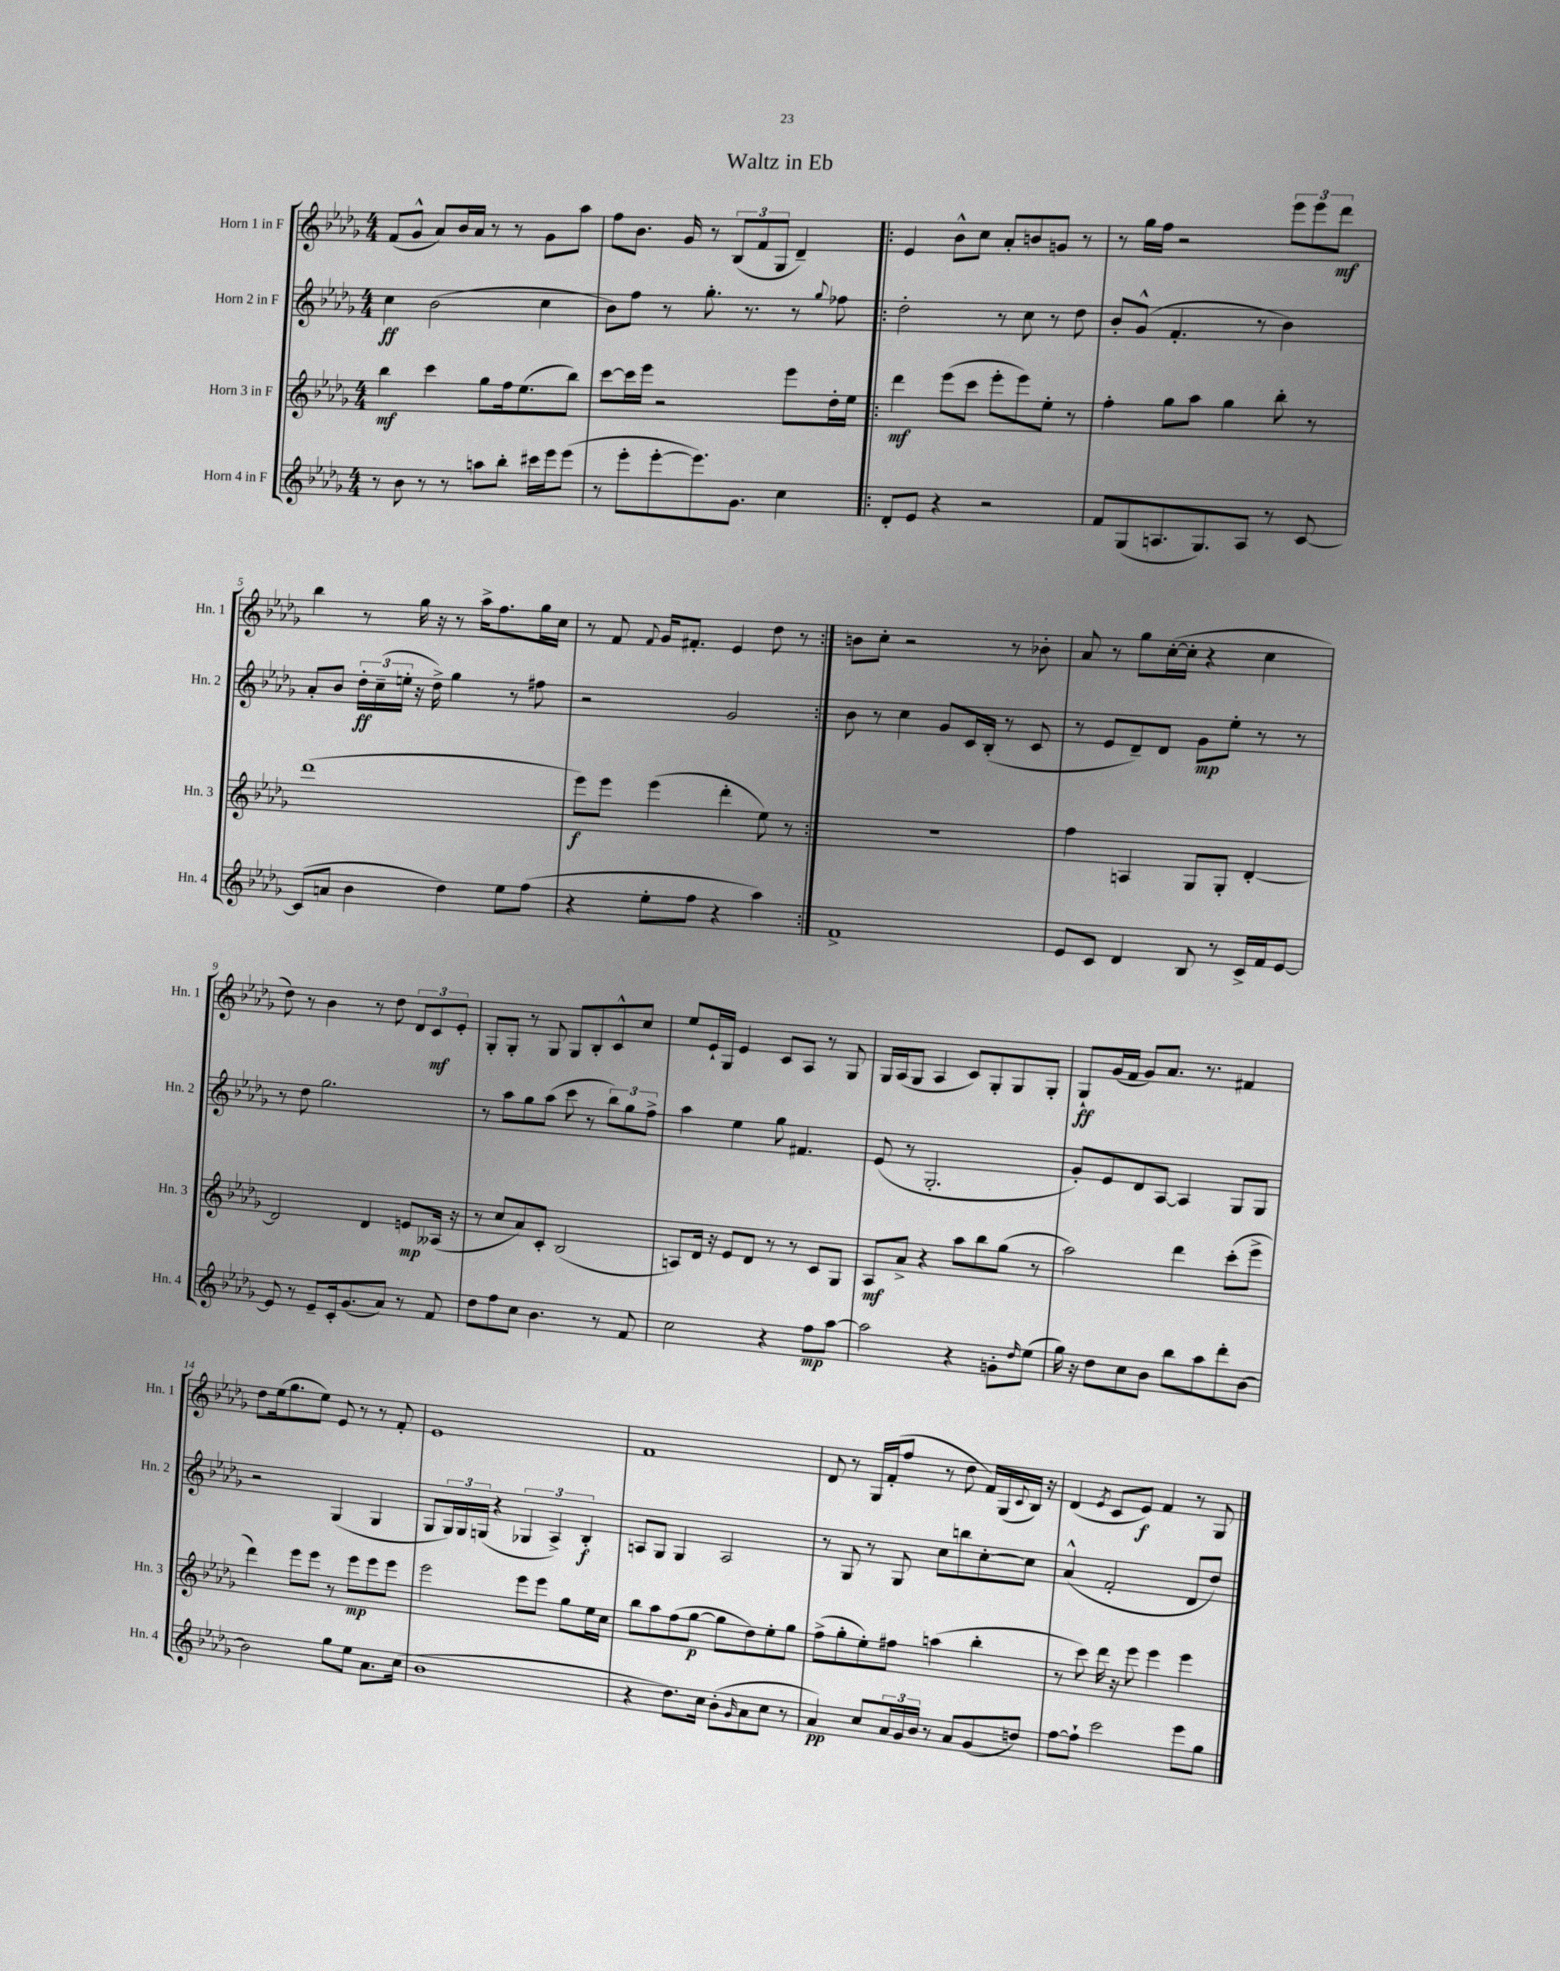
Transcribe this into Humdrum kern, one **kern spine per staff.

**kern	**dynam	**kern	**dynam	**kern	**dynam	**kern	**dynam
*part4	*part4	*part3	*part3	*part2	*part2	*part1	*part1
*staff4	*staff4	*staff3	*staff3	*staff2	*staff2	*staff1	*staff1
*I"Horn 4 in F	*	*I"Horn 3 in F	*	*I"Horn 2 in F	*	*I"Horn 1 in F	*
*I'Hn. 4	*	*I'Hn. 3	*	*I'Hn. 2	*	*I'Hn. 1	*
*clefG2	*	*clefG2	*	*clefG2	*	*clefG2	*
*k[b-e-a-d-g-]	*	*k[b-e-a-d-g-]	*	*k[b-e-a-d-g-]	*	*k[b-e-a-d-g-]	*
*M4/4	*	*M4/4	*	*M4/4	*	*M4/4	*
=1	=1	=1	=1	=1	=1	=1	=1
8r	.	4bb-\	mf	4cc\	ff	(8f/L	.
8b-\	.	.	.	.	.	8g-^^/J	.
8r	.	4ccc\	.	(2b-\	.	8a-/L)	.
8r	.	.	.	.	.	16b-/L	.
.	.	.	.	.	.	16a-/JJ	.
8aan\L	.	8gg-\L	.	.	.	8r	.
8bb-'\J	.	16ff\k	.	.	.	8r	.
.	.	(8.ee-\	.	.	.	.	.
16ccc#X\LL	.	.	.	4cc\	.	8g-\L	.
16eee-\J	.	.	.	.	.	.	.
(8eee-\J	.	8bb-\J)	.	.	.	8aa-\J	.
=2	=2	=2	=2	=2	=2	=2	=2
8r	.	[8ccc\L	.	8b-\L)	.	8ff\L	.
8eee-'\L	.	16ccc\L]	.	8ff\J	.	8.b-\J	.
.	.	16eee-\JJ	.	.	.	.	.
[8eee-'\	.	2r	.	8r	.	.	.
.	.	.	.	.	.	16g-/	.
8.eee-\])	.	.	.	8.gg-'\	.	8r	.
.	.	.	.	.	.	(12B-/L	.
8.g-\J	.	.	.	8.r	.	.	.
.	.	.	.	.	.	12f/	.
.	.	.	.	.	.	12G-/J	.
4cc\	.	8eee-\L	.	8r	.	4d-~/)	.
.	.	.	.	8qqgg-/	.	.	.
.	.	16dd-'\L	.	8ff-X\	.	.	.
.	.	16ee-\JJ	.	.	.	.	.
=3!|:	=3!|:	=3!|:	=3!|:	=3!|:	=3!|:	=3!|:	=3!|:
8d-'/L	.	4ddd-\	mf	2dd-'\	.	4e-/	.
8e-/J	.	.	.	.	.	.	.
4r	.	(8eee-\L	.	.	.	8b-^^\L	.
.	.	8ccc\J	.	.	.	8cc\J	.
2r	.	8eee-'\L	.	8r	.	8a-'/L	.
.	.	8eee-\)	.	8cc\	.	8bn/	.
.	.	8ee-'\J	.	8r	.	8gn/J	.
.	.	8r	.	8dd-\	.	8r	.
=4	=4	=4	=4	=4	=4	=4	=4
8f/L	.	4ff'\	.	8b-'/L	.	8r	.
(8G-/	.	.	.	(8g-^^/J	.	16gg-\LL	.
.	.	.	.	.	.	16ff\JJ	.
8.An/	.	8gg-\L	.	4.f'/	.	2r	.
.	.	8aa-\J	.	.	.	.	.
8.G-/)	.	.	.	.	.	.	.
.	.	4gg-\	.	.	.	.	.
8A/J	.	.	.	8r	.	.	.
8r	.	8bb-'\	.	4b-\)	.	12eee-\L	.
.	.	.	.	.	.	12eee-\	.
[8c/	.	8r	.	.	.	.	.
.	.	.	.	.	.	12ddd-\J	mf
!!LO:LB:g=z
=5	=5	=5	=5	=5	=5	=5	=5
(8c/L]	.	(1ddd-	.	8a-'/L	.	4bb-\	.
8an/J	.	.	.	8b-/J	.	.	.
4b-\	.	.	.	24dd-'\LL	ff	8r	.
.	.	.	.	(24cc~\	.	.	.
.	.	.	.	24een'\JJ	.	.	.
.	.	.	.	16r	.	16gg-\	.
.	.	.	.	16dd-^\)	.	16r	.
4dd-\)	.	.	.	4gg-\	.	8r	.
.	.	.	.	.	.	16aa-^\KL	.
.	.	.	.	.	.	8.ff\	.
8ee-\L	.	.	.	8r	.	.	.
(8ff\J	.	.	.	8ff#X\	.	16gg-\L	.
.	.	.	.	.	.	16cc\JJ	.
=6	=6	=6	=6	=6	=6	=6	=6
4r	.	8eee-\L)	f	2r	.	8r	.
.	.	8eee-\J	.	.	.	8f/	.
.	.	.	.	.	.	8qqf/	.
8ee-'\L	.	(4eee-\	.	.	.	16g-/KL	.
.	.	.	.	.	.	8.f#X'/J	.
8ff\J	.	.	.	.	.	.	.
4r	.	4ddd-'\	.	2g-/	.	4e-/	.
4aa-\)	.	8ee-\)	.	.	.	8dd-\	.
.	.	8r	.	.	.	8r	.
=7:|!	=7:|!	=7:|!	=7:|!	=7:|!	=7:|!	=7:|!	=7:|!
1f^	.	1r	.	8b-\	.	8bn\L	.
.	.	.	.	8r	.	8cc'\J	.
.	.	.	.	4cc\	.	2r	.
.	.	.	.	8g-/L	.	.	.
.	.	.	.	16c/L	.	.	.
.	.	.	.	(16B-'/JJ	.	.	.
.	.	.	.	8r	.	8r	.
.	.	.	.	8c/	.	8b-X'\	.
=8	=8	=8	=8	=8	=8	=8	=8
8e-/L	.	4ff\	.	8r	.	8a-/	.
8c/J	.	.	.	8e-/L	.	8r	.
4d-/	.	4An/	.	8d-~/)	.	8gg-\L	.
.	.	.	.	8d-/J	.	([16cc'\L	.
.	.	.	.	.	.	16cc'\JJ]	.
8B-/	.	8G-/L	.	8g-\L	mp	4r	.
8r	.	8G-'/J	.	8ee-'\J	.	.	.
16c^/LL	.	[4d-'/	.	8r	.	4cc\	.
16f/J	.	.	.	.	.	.	.
[8e-/J	.	.	.	8r	.	.	.
!!LO:LB:g=z
=9	=9	=9	=9	=9	=9	=9	=9
8e-/]	.	2d-/]	.	8r	.	8dd-\)	.
8r	.	.	.	8dd-\	.	8r	.
8e-~/L	.	.	.	2.gg-\	.	4b-\	.
16c'/k	.	.	.	.	.	.	.
(8.g-/	.	.	.	.	.	.	.
.	.	4d-/	.	.	.	8r	.
8a-/J)	.	.	.	.	.	8dd-\	.
8r	.	8en/L	mp	.	.	12d-/L	.
.	.	.	.	.	.	12c/	mf
8f/	.	(16A--X/Jk	.	.	.	.	.
.	.	.	.	.	.	12e-'/J	.
.	.	16r	.	.	.	.	.
=10	=10	=10	=10	=10	=10	=10	=10
8dd-\L	.	8r	.	8r	.	8G-'/L	.
8ff\	.	8cc/L	.	8aa-\L	.	8G-'/J	.
8cc\J	.	8a-/)	.	8gg-\	.	8r	.
4.b-\	.	8c'/J	.	(8aa-\J	.	8G-/	.
.	.	(2B-/	.	8ccc\	.	8G-/L	.
.	.	.	.	8r	.	8B-'/	.
8r	.	.	.	12bb-\L)	.	8c^^/	.
.	.	.	.	12gg-\	.	.	.
8f/	.	.	.	.	.	8cc/J	.
.	.	.	.	12ff^\J	.	.	.
=11	=11	=11	=11	=11	=11	=11	=11
2cc\	.	8An/L)	.	4aa-\	.	8ee-/L	.
.	.	16d-/Jk	.	.	.	16e-`/L	.
.	.	16r	.	.	.	16G-/JJ	.
.	.	8e-/L	.	4ee-\	.	4e-/	.
.	.	8d-/J	.	.	.	.	.
4r	.	8r	.	8gg-\	.	8c/L	.
.	.	8r	.	4.f#X/	.	8A-/J	.
8ff\L	mp	8c/L	.	.	.	8r	.
[8aa-\J	.	8G-/J	.	.	.	8G-/	.
=12	=12	=12	=12	=12	=12	=12	=12
2aa-\]	.	8A-/L	mf	(8e-/	.	16G-/LL	.
.	.	.	.	.	.	(16A-/J	.
.	.	8a-^/J	.	8r	.	8G-/J	.
.	.	4r	.	2.G-'/	.	4A-/	.
4r	.	8aa-\L	.	.	.	8c/L)	.
.	.	8bb-\	.	.	.	8G-'/	.
8gn'\L	.	(8gg-\J	.	.	.	8G-/	.
16qqdd-/	.	.	.	.	.	.	.
(8ee-\J	.	8r	.	.	.	8G-'/J	.
=13	=13	=13	=13	=13	=13	=13	=13
16gg-\)	.	2aa-\)	.	8g-'/L)	.	8G-`/L	ff
16r	.	.	.	.	.	.	.
8dd-\L	.	.	.	8e-/	.	(16g-/L	.
.	.	.	.	.	.	16f/JJ	.
8cc\	.	.	.	8d-/	.	8g-/L)	.
8b-\J	.	.	.	[8A-/J	.	8.a-/J	.
8bb-\L	.	4ddd-\	.	4A-/]	.	.	.
.	.	.	.	.	.	8.r	.
8aa-\	.	.	.	.	.	.	.
8ddd-'\	.	(8ccc'\L	.	8G-/L	.	4f#X/	.
[8b-\J	.	8eee-^\J	.	8G-/J	.	.	.
!!LO:LB:g=z
=14	=14	=14	=14	=14	=14	=14	=14
2b-\]	.	4ddd-\)	.	2r	.	8dd-\L	.
.	.	.	.	.	.	(16ee-\k	.
.	.	.	.	.	.	8.gg-\	.
.	.	8eee-\L	.	.	.	.	.
.	.	8eee-\J	.	.	.	8ee-\J)	.
8gg-\L	.	8r	.	(4G-/	.	8e-/	.
8ee-\J	.	8eee-\L	mp	.	.	8r	.
8.a-\L	.	8eee-\	.	4G-/	.	8r	.
.	.	8eee-\J	.	.	.	8f'/	.
(16cc\Jk	.	.	.	.	.	.	.
=15	=15	=15	=15	=15	=15	=15	=15
1b-	.	2eee-\	.	8G-/L	.	1e-	.
.	.	.	.	24G-/L)	.	.	.
.	.	.	.	24G-/	.	.	.
.	.	.	.	(24Gn/JJ	.	.	.
.	.	.	.	4r	.	.	.
.	.	8eee-\L	.	6G-X/	.	.	.
.	.	8eee-\J	.	.	.	.	.
.	.	.	.	6A-^/)	.	.	.
.	.	8gg-\L	.	.	.	.	.
.	.	.	.	6B-'/	f	.	.
.	.	16ee-\L	.	.	.	.	.
.	.	16cc\JJ	.	.	.	.	.
=16	=16	=16	=16	=16	=16	=16	=16
4r	.	8bb-\L	.	8An/L	.	1f	.
.	.	8aa-\	.	8G-/J	.	.	.
8.dd-\L)	.	(8ff\	.	4G-/	.	.	.
.	.	[8gg-\J	p	.	.	.	.
16cc\Jk	.	.	.	.	.	.	.
(8b-'\L	.	8gg-\L]	.	2A/	.	.	.
16qqg-/	.	.	.	.	.	.	.
8a-\	.	8dd-\)	.	.	.	.	.
8cc\J	.	8ee-'\	.	.	.	.	.
8r	.	8gg-\J	.	.	.	.	.
=17	=17	=17	=17	=17	=17	=17	=17
4a-/)	pp	(8ff^\L	.	8r	.	8d-/	.
.	.	8gg-'\	.	8G-/	.	8r	.
8cc/L	.	8ee-'\)	.	8r	.	16G-/LL	.
.	.	.	.	.	.	(16f'/J	.
24a-/L	.	8ff#X\J	.	8G-/	.	8ff/J	.
24g-/	.	.	.	.	.	.	.
24b-/JJ	.	.	.	.	.	.	.
8r	.	(4aan\	.	8cc\L	.	8r	.
8a-/L	.	.	.	8bbn\	.	8dd-\	.
(8g-/	.	4bb-'\	.	[8cc'\	.	16f/LL)	.
.	.	.	.	.	.	(16G-/	.
.	.	.	.	.	.	8qqc/	.
8ddn/J)	.	.	.	8cc\J]	.	16B-/JJ)	.
.	.	.	.	.	.	16r	.
=18	=18	=18	=18	=18	=18	=18	=18
[8ff\L	.	8r	.	(4a-^^/	.	(4d-/	.
8ff`\J]	.	8ccc\)	.	.	.	.	.
.	.	.	.	.	.	8qe-/	.
2ccc\	.	16ddd-\	.	2f'/	.	8c/L	.
.	.	16r	.	.	.	.	.
.	.	8eee-\	.	.	.	8e-/J)	f
.	.	4eee-\	.	.	.	4f/	.
8eee-\L	.	4eee-\	.	8d-/L	.	8r	.
8gg-\J	.	.	.	8dd-/J)	.	8G-/	.
==	==	==	==	==	==	==	==
*-	*-	*-	*-	*-	*-	*-	*-
